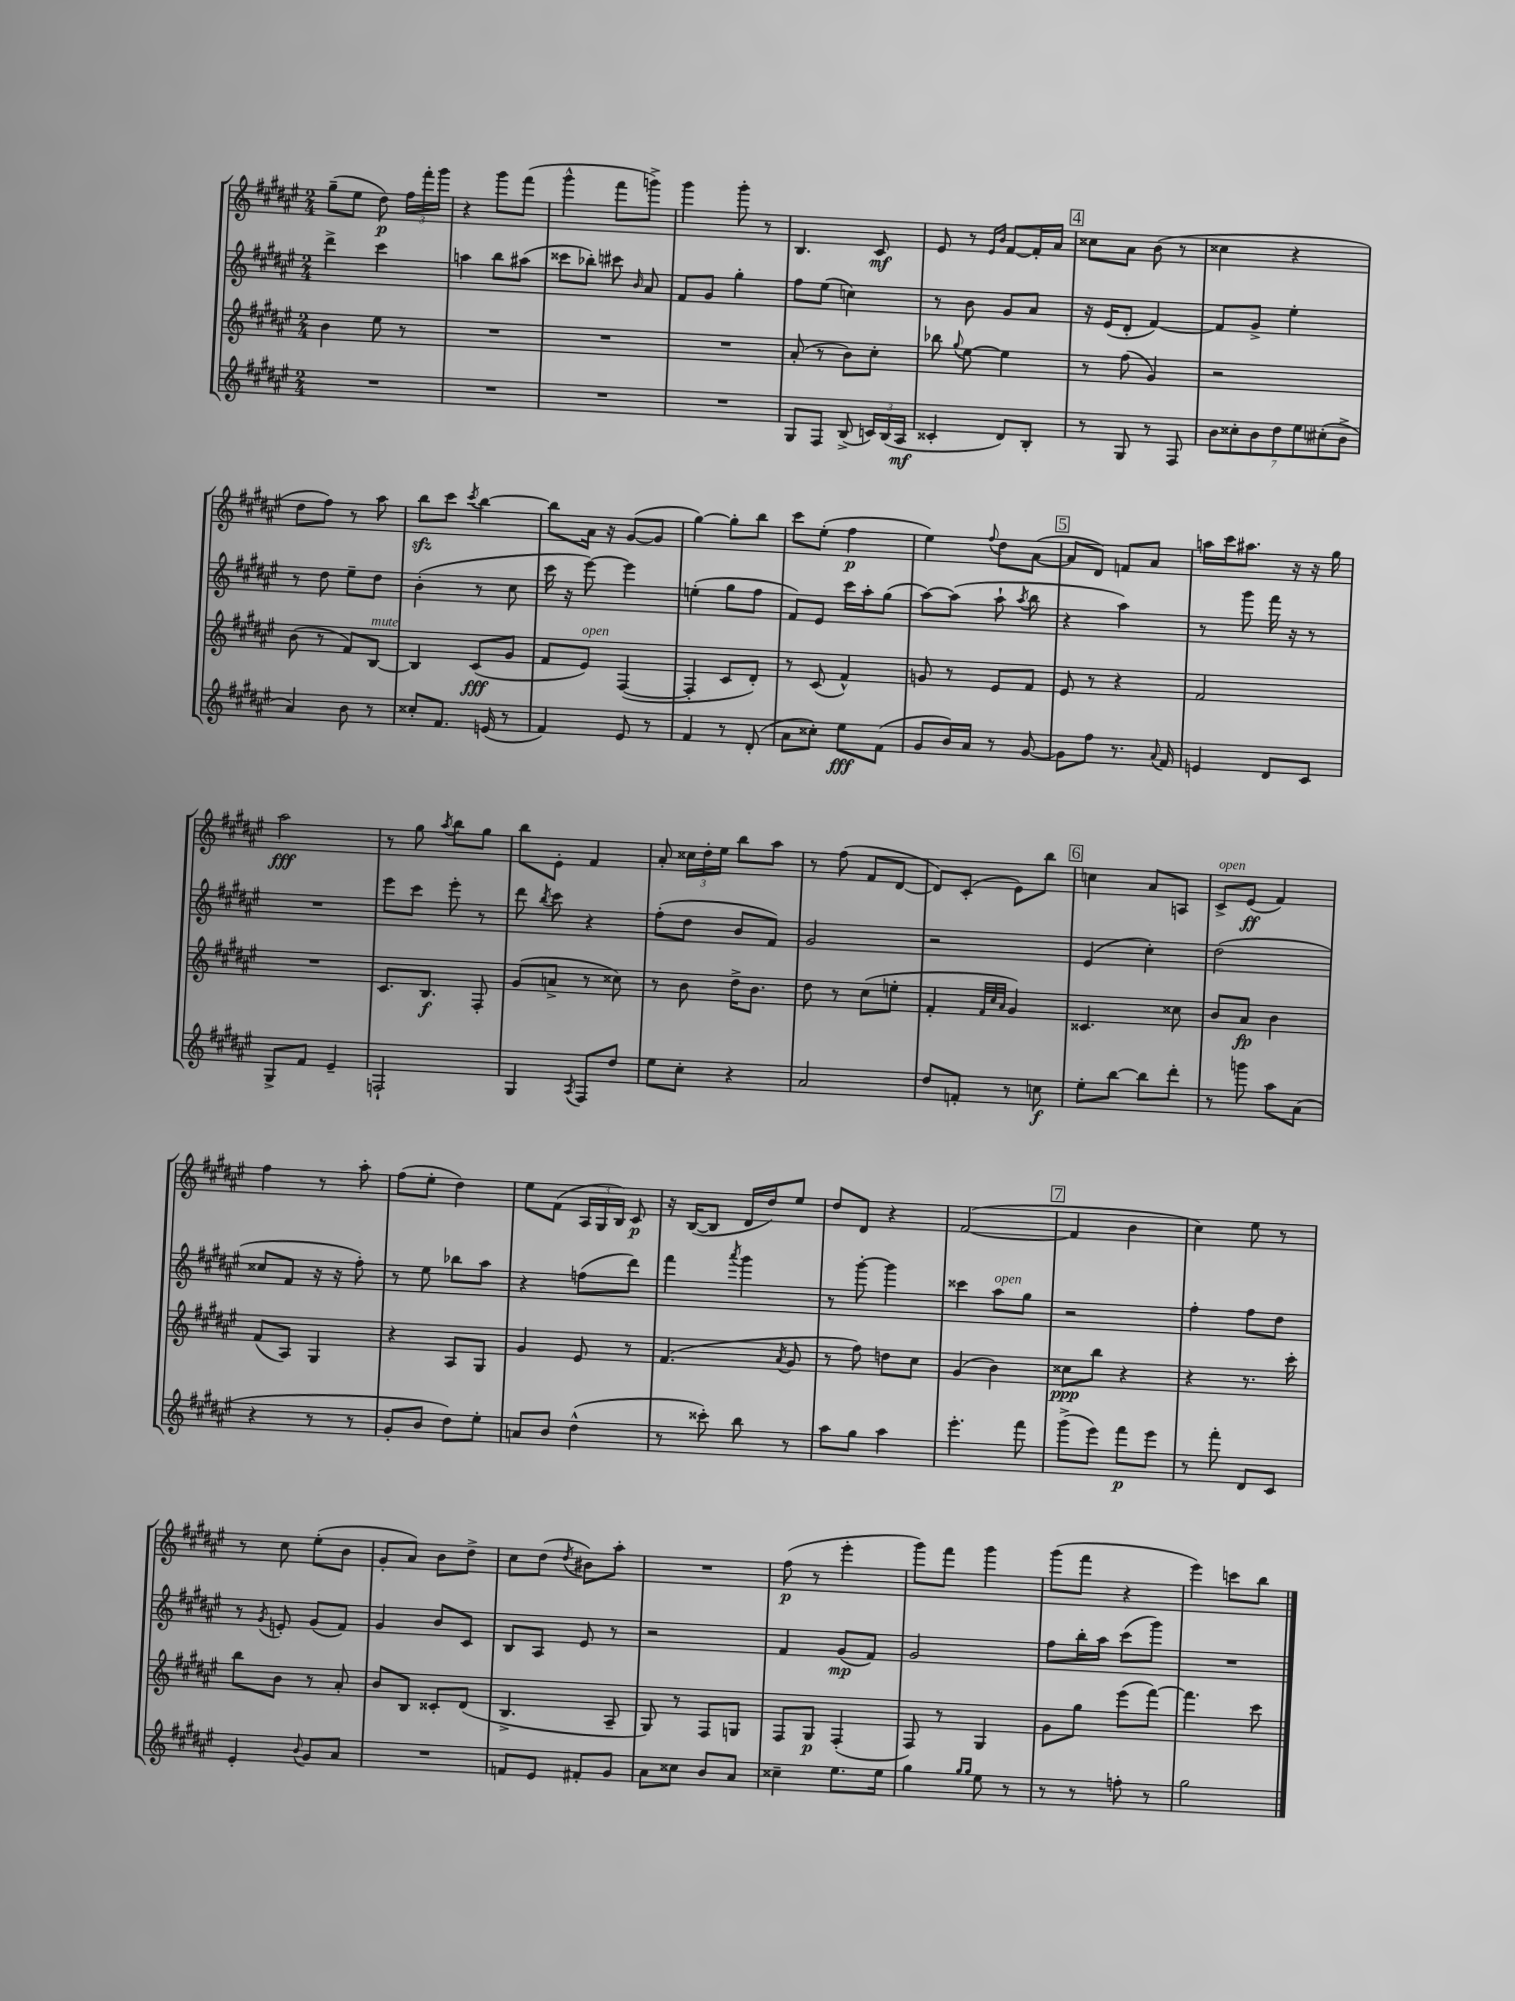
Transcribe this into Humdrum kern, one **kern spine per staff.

**kern	**dynam	**kern	**dynam	**kern	**dynam	**kern	**dynam
*part4	*part4	*part3	*part3	*part2	*part2	*part1	*part1
*staff4	*staff4	*staff3	*staff3	*staff2	*staff2	*staff1	*staff1
*clefG2	*	*clefG2	*	*clefG2	*	*clefG2	*
*k[f#c#g#d#a#e#]	*	*k[f#c#g#d#a#e#]	*	*k[f#c#g#d#a#e#]	*	*k[f#c#g#d#a#e#]	*
*M2/4	*	*M2/4	*	*M2/4	*	*M2/4	*
=22	=22	=22	=22	=22	=22	=22	=22
2r	.	4b\	.	4ddd#^\	.	(8gg#~\L	.
.	.	.	.	.	.	8ee#\J	.
.	.	8ee#\	.	4ccc#\	.	8dd#\)	p
.	.	8r	.	.	.	24ff#\LL	.
.	.	.	.	.	.	24fff#'\	.
.	.	.	.	.	.	24ggg#\JJ	.
=23	=23	=23	=23	=23	=23	=23	=23
2r	.	2r	.	4aan\	.	4r	.
.	.	.	.	8bb\L	.	8ggg#\L	.
.	.	.	.	(8aa#X\J	.	(8fff#\J	.
=24	=24	=24	=24	=24	=24	=24	=24
2r	.	2r	.	8ccc##X\L	.	4ggg#^^\	.
.	.	.	.	8bb-X'\J)	.	.	.
.	.	.	.	8ccc#X\	.	8fff#\L	.
.	.	.	.	16qqb/	.	.	.
.	.	.	.	8a#/	.	8gggn^\J)	.
=25	=25	=25	=25	=25	=25	=25	=25
2r	.	2r	.	8f#/L	.	4ggg#\	.
.	.	.	.	8g#/J	.	.	.
.	.	.	.	4gg#'\	.	8ggg#'\	.
.	.	.	.	.	.	8r	.
=26	=26	=26	=26	=26	=26	=26	=26
8G#/L	.	(8a#'/	.	8ff#\L	.	4.B/	.
8F#/J	.	8r	.	(8ee#\J	.	.	.
(8B^/	.	8b\L)	.	4ccn\)	.	.	.
24cn/LL)	.	8cc#'\J	.	.	.	8c#/	mf
(24B/	.	.	.	.	.	.	.
24A#/JJ	mf	.	.	.	.	.	.
=27	=27	=27	=27	=27	=27	=27	=27
4c##X'/	.	8bb-X\	.	8r	.	8e#/	.
.	.	8qqgg#/	.	.	.	.	.
.	.	[8ee#\	.	8b\	.	8r	.
.	.	.	.	.	.	16qqe#/LL	.
.	.	.	.	.	.	16qqb/JJ	.
8d#/L)	.	4ee#\]	.	8g#/L	.	[8f#/L	.
8B'/J	.	.	.	8a#/J	.	16f#'/L]	.
.	.	.	.	.	.	16a#/JJ	.
!!LO:REH:place=s1:t=4
=28	=28	=28	=28	=28	=28	=28	=28
8r	.	8r	.	16r	.	8cc##X\L	.
.	.	.	.	(16e#/KL	.	.	.
8G#/	.	(8ff#\	.	8d#'/J	.	8a#\J	.
8r	.	4g#/)	.	[4f#/)	.	(8b\	.
8F#/	.	.	.	.	.	8r	.
=29	=29	=29	=29	=29	=29	=29	=29
14b\L	.	2r	.	8f#/L]	.	4cc##X\	.
14cc##X'\	.	.	.	.	.	.	.
.	.	.	.	8g#^/J	.	.	.
14b\	.	.	.	.	.	.	.
14dd#\	.	.	.	.	.	.	.
.	.	.	.	4ee#'\	.	4r	.
14ee#\	.	.	.	.	.	.	.
(14cc#X'\	.	.	.	.	.	.	.
14b^\J	.	.	.	.	.	.	.
!!LO:LB:g=z
=30	=30	=30	=30	=30	=30	=30	=30
4a#/)	.	(8b\	.	8r	.	8dd#\L	.
.	.	8r	.	8dd#\	.	8ff#\J)	.
8b\	.	8f#/L)	.	8ee#~\L	.	8r	.
!	!	!LO:TX:a:i:t=mute	!	!	!	!	!
8r	.	[8B/J	.	8dd#\J	.	8aa#\	.
=31	=31	=31	=31	=31	=31	=31	=31
8cc##X'/L	.	4B/]	.	(4b'\	.	8bbzz\L	.
8.f#/J	.	.	.	.	.	8ccc#\J	.
.	.	.	.	.	.	8qccc#/	.
.	.	(8c#/L	fff	8r	.	[4bb\	.
(16en/	.	.	.	.	.	.	.
8r	.	8g#/J	.	8cc#\	.	.	.
=32	=32	=32	=32	=32	=32	=32	=32
4f#/)	.	8f#/L	.	16ccc#\	.	8bb\L]	.
.	.	.	.	16r	.	.	.
!	!	!LO:TX:a:i:t=open	!	!	!	!	!
.	.	8e#/J)	.	[8eee#\)	.	16a#\Jk	.
.	.	.	.	.	.	16r	.
8e#/	.	([4F#/	.	4eee#\]	.	([8g#/L	.
8r	.	.	.	.	.	8g#/J]	.
=33	=33	=33	=33	=33	=33	=33	=33
4f#/	.	4F#'/]	.	(4een'\	.	[4gg#\)	.
8r	.	8c#/L	.	8gg#\L	.	8gg#'\L]	.
(8d#'/	.	8d#'/J)	.	8ff#\J	.	8bb\J	.
=34	=34	=34	=34	=34	=34	=34	=34
8a#\L	.	8r	.	8f#/L)	.	8ccc#\L	.
8cc##X'\J)	.	(8c#/	.	8e#/J	.	(8ee#'\J	.
8ee#\L	fff	4f#^^/)	.	16ccc#\LL	.	4ff#\	p
.	.	.	.	16aa#'\J	.	.	.
(8f#\J	.	.	.	(8gg#\J	.	.	.
=35	=35	=35	=35	=35	=35	=35	=35
8g#/L	.	8gn/	.	[8aa#\L)	.	4ee#\)	.
16b/L)	.	8r	.	(8aa#\J]	.	.	.
16a#/JJ	.	.	.	.	.	.	.
.	.	.	.	.	.	8qqff#/	.
8r	.	8e#/L	.	8aa#`\	.	8dd#\L	.
.	.	.	.	8qaa#/	.	.	.
[8g#/	.	8f#/J	.	8bb\	.	([8a#\J	.
!!LO:REH:place=s1:t=5
=36	=36	=36	=36	=36	=36	=36	=36
8g#\L]	.	8e#/	.	4r	.	8a#/L]	.
8ff#\J	.	8r	.	.	.	8d#/J)	.
8.r	.	4r	.	4aa#\)	.	8fn/L	.
.	.	.	.	.	.	8a#/J	.
8qqa#/	.	.	.	.	.	.	.
16f#/	.	.	.	.	.	.	.
=37	=37	=37	=37	=37	=37	=37	=37
4en/	.	2f#/	.	8r	.	16aan\LL	.
.	.	.	.	.	.	16ccc#\J	.
.	.	.	.	8ggg#\	.	8.aa#X\J	.
8d#/L	.	.	.	16fff#\	.	.	.
.	.	.	.	16r	.	16r	.
8c#/J	.	.	.	8r	.	16r	.
.	.	.	.	.	.	16gg#\	.
!!LO:LB:g=z
=38	=38	=38	=38	=38	=38	=38	=38
8G#^/L	.	2r	.	2r	.	2aa#\	fff
8f#/J	.	.	.	.	.	.	.
4e#~/	.	.	.	.	.	.	.
=39	=39	=39	=39	=39	=39	=39	=39
2Fn`/	.	8.c#/L	.	8eee#\L	.	8r	.
.	.	.	.	8ccc#\J	.	8gg#\	.
.	.	8.B/J	f	.	.	.	.
.	.	.	.	.	.	8qaa#/	.
.	.	.	.	8eee#'\	.	8bb\L	.
.	.	8F#'/	.	8r	.	8gg#\J	.
=40	=40	=40	=40	=40	=40	=40	=40
4G#/	.	(8g#/L	.	8ddd#\	.	8bb\L	.
.	.	.	.	8qbb/	.	.	.
.	.	8an^/J	.	8ccc#\	.	8e#'\J	.
8qA#/	.	.	.	.	.	.	.
8F#/L	.	8r	.	4r	.	4f#/	.
8dd#/J	.	8cc##X\)	.	.	.	.	.
=41	=41	=41	=41	=41	=41	=41	=41
8ee#\L	.	8r	.	(8ff#'\L	.	8a#'/	.
8cc#'\J	.	8b\	.	8dd#\J	.	24cc##X\LL	.
.	.	.	.	.	.	24dd#'\	.
.	.	.	.	.	.	24ee#\JJ	.
4r	.	16dd#^\KL	.	8b/L	.	8bb\L	.
.	.	8.b\J	.	.	.	.	.
.	.	.	.	8f#/J)	.	8aa#\J	.
=42	=42	=42	=42	=42	=42	=42	=42
2a#/	.	8dd#\	.	2g#/	.	8r	.
.	.	8r	.	.	.	(8ff#\	.
.	.	(8cc#\L	.	.	.	8f#/L	.
.	.	8een'\J	.	.	.	[8d#/J	.
=43	=43	=43	=43	=43	=43	=43	=43
8dd#/L	.	4f#'/	.	2r	.	8d#/L])	.
8fn'/J	.	.	.	.	.	(8c#'/J	.
.	.	32qqf#/LLL	.	.	.	.	.
.	.	32qqcc#/	.	.	.	.	.
.	.	32qqa#/JJJ	.	.	.	.	.
8r	.	4g#/)	.	.	.	8e#\L)	.
8ccn\	f	.	.	.	.	8bb\J	.
!!LO:REH:place=s1:t=6
=44	=44	=44	=44	=44	=44	=44	=44
8ee#'\L	.	4.c##X/	.	(4e#/	.	4ccn\	.
[8bb\J	.	.	.	.	.	.	.
8bb\L]	.	.	.	4cc#'\)	.	8a#/L	.
8ddd#'\J	.	8cc##X\	.	.	.	8An/J	.
=45	=45	=45	=45	=45	=45	=45	=45
!	!	!	!	!	!	!LO:TX:a:i:t=open	!
8r	.	8b/L	.	(2dd#\	.	8c#^/L	.
8gggn\	.	8a#/J	fp	.	.	(8e#/J	ff
8aa#\L	.	4b\	.	.	.	4f#/)	.
(8a#\J	.	.	.	.	.	.	.
!!LO:LB:g=z
=46	=46	=46	=46	=46	=46	=46	=46
4r	.	(8f#/L	.	8cc##X/L	.	4ff#\	.
.	.	8A#/J)	.	8f#/J	.	.	.
8r	.	4G#/	.	16r	.	8r	.
.	.	.	.	16r	.	.	.
8r	.	.	.	8ff#'\)	.	8aa#'\	.
=47	=47	=47	=47	=47	=47	=47	=47
8g#'/L	.	4r	.	8r	.	(8ff#\L	.
8b/J	.	.	.	8ee#\	.	8ee#'\J	.
8dd#\L)	.	8A#/L	.	8bb-X\L	.	4dd#\)	.
8ee#'\J	.	8G#/J	.	8aa#\J	.	.	.
=48	=48	=48	=48	=48	=48	=48	=48
8an/L	.	4g#/	.	4r	.	8ee#\L	.
8b/J	.	.	.	.	.	(8f#\J	.
(4dd#^^\	.	8e#/	.	(8ffn\L	.	24A#/LL	.
.	.	.	.	.	.	24G#/	.
.	.	.	.	.	.	24B/JJ)	.
.	.	8r	.	8ddd#\J)	.	8c#/	p
=49	=49	=49	=49	=49	=49	=49	=49
8r	.	(4.f#/	.	4fff#\	.	16r	.
.	.	.	.	.	.	([16B/KL	.
8ccc##X'\)	.	.	.	.	.	8B/J]	.
.	.	.	.	8qaaa#/	.	.	.
8bb\	.	.	.	4ggg#\	.	16d#/LL	.
.	.	.	.	.	.	16dd#/J)	.
.	.	8qa#/	.	.	.	.	.
8r	.	8g#/	.	.	.	8ee#/J	.
=50	=50	=50	=50	=50	=50	=50	=50
8aa#\L	.	8r	.	8r	.	8dd#/L	.
8gg#\J	.	8ff#\)	.	[8ggg#'\	.	8d#/J	.
4aa#\	.	8ddn\L	.	4ggg#\]	.	4r	.
.	.	8cc#\J	.	.	.	.	.
=51	=51	=51	=51	=51	=51	=51	=51
4.eee#'\	.	(4g#/	.	4ccc##X\	.	([2f#/	.
!	!	!	!	!LO:TX:a:i:t=open	!	!	!
.	.	4b\)	.	8aa#\L	.	.	.
8fff#\	.	.	.	8gg#\J	.	.	.
!!LO:REH:place=s1:t=7
=52	=52	=52	=52	=52	=52	=52	=52
(8ggg#^\L	.	8cc##X\L	ppp	2r	.	4f#/]	.
8eee#\J)	.	8bb\J	.	.	.	.	.
8fff#\L	p	4r	.	.	.	4b\	.
8eee#\J	.	.	.	.	.	.	.
=53	=53	=53	=53	=53	=53	=53	=53
8r	.	4r	.	4ff#'\	.	4cc#\)	.
8fff#'\	.	.	.	.	.	.	.
8d#/L	.	8.r	.	8ff#\L	.	8ee#\	.
8c#/J	.	.	.	8dd#\J	.	8r	.
.	.	16ccc#'\	.	.	.	.	.
!!LO:LB:g=z
=54	=54	=54	=54	=54	=54	=54	=54
4e#'/	.	8bb\L	.	8r	.	8r	.
.	.	.	.	8qg#/	.	.	.
.	.	8b\J	.	8en'/	.	8cc#\	.
8qqb/	.	.	.	.	.	.	.
8g#/L	.	8r	.	(8g#/L	.	(8ee#'\L	.
8a#/J	.	8a#'/	.	8f#/J)	.	8b\J	.
=55	=55	=55	=55	=55	=55	=55	=55
2r	.	8b/L	.	4g#/	.	8g#'/L	.
.	.	8B/J	.	.	.	8a#/J)	.
.	.	8c##X'/L	.	8b/L	.	8b\L	.
.	.	(8d#/J	.	8c#/J	.	8dd#^\J	.
=56	=56	=56	=56	=56	=56	=56	=56
8fn/L	.	4.B^/	.	8B/L	.	8cc#\L	.
8e#/J	.	.	.	8A#/J	.	(8dd#\J	.
.	.	.	.	.	.	8qdd#/	.
8f#X'/L	.	.	.	8e#/	.	8b#X\L)	.
8g#/J	.	8A#~/	.	8r	.	8aa#'\J	.
=57	=57	=57	=57	=57	=57	=57	=57
8a#\L	.	8G#/)	.	2r	.	2r	.
8cc##X\J	.	8r	.	.	.	.	.
8b/L	.	8F#/L	.	.	.	.	.
8a#/J	.	8Gn/J	.	.	.	.	.
=58	=58	=58	=58	=58	=58	=58	=58
4cc##X~\	.	8F#/L	.	4f#/	.	(8ff#\	p
.	.	8G#/J	p	.	.	8r	.
8.ee#\L	.	(4F#'/	.	(8g#/L	mp	4eee#'\	.
.	.	.	.	8f#/J)	.	.	.
16ee#\Jk	.	.	.	.	.	.	.
=59	=59	=59	=59	=59	=59	=59	=59
4gg#\	.	8F#/)	.	2g#/	.	8ggg#\L)	.
.	.	8r	.	.	.	8fff#\J	.
16qqgg#/LL	.	.	.	.	.	.	.
16qqgg#/JJ	.	.	.	.	.	.	.
8ee#\	.	4G#/	.	.	.	4ggg#\	.
8r	.	.	.	.	.	.	.
=60	=60	=60	=60	=60	=60	=60	=60
8r	.	8g#\L	.	8ff#\L	.	(8ggg#\L	.
8r	.	8gg#\J	.	16bb'\L	.	8fff#\J	.
.	.	.	.	16aa#\JJ	.	.	.
8ffn'\	.	(8eee#\L	.	(8ccc#\L	.	4r	.
8r	.	[8fff#\J)	.	8ggg#\J)	.	.	.
=61	=61	=61	=61	=61	=61	=61	=61
2gg#\	.	4.fff#\]	.	2r	.	4eee#\)	.
.	.	.	.	.	.	8cccn\L	.
.	.	8ccc#\	.	.	.	8bb\J	.
==	==	==	==	==	==	==	==
*-	*-	*-	*-	*-	*-	*-	*-
